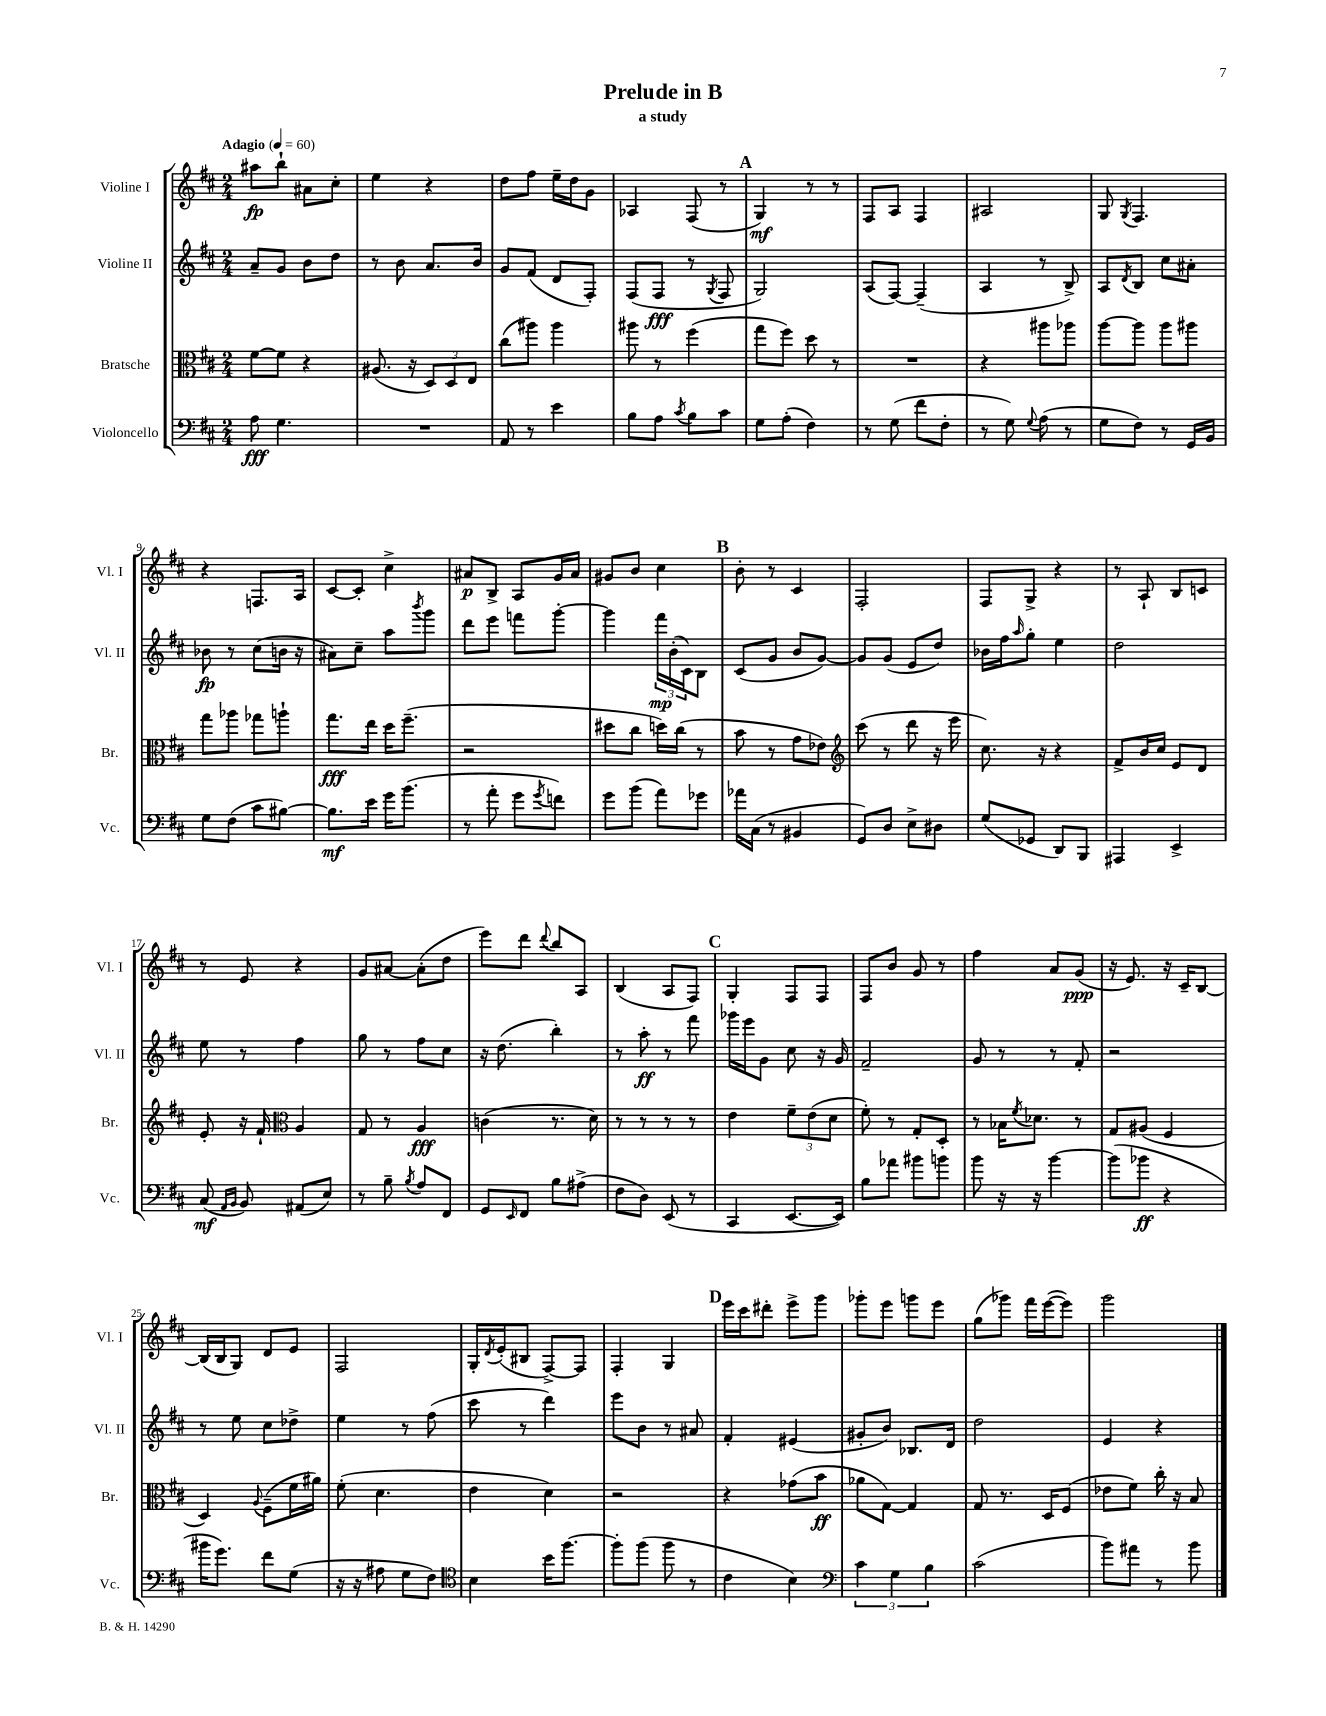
\header { title = "Prelude in B" subtitle = "a study" }
<<
\new StaffGroup <<
\new Staff = "s0" \with { instrumentName = "Violine I" shortInstrumentName = "Vl. I" } {
    \clef treble \key d \major \numericTimeSignature \time 2/4 \tempo "Adagio" 4 = 60
    ais''8\fp b''8-! ais'8 cis''8-. |
    e''4 r4 |
    d''8 fis''8 e''16-- d''16 g'8 |
    aes4 fis8( r8 |
    \mark \markup { \bold "A" } g4\mf) r8 r8 |
    fis8 a8 fis4 |
    ais2 |
    g8 \acciaccatura { g8 } fis4. |
    r4 f8. a16 |
    cis'8~ cis'8-. cis''4-> |
    ais'8\p b8-> a8 g'16 ais'16 |
    gis'8 b'8 cis''4 |
    \mark \markup { \bold "B" } b'8-. r8 cis'4 |
    fis2-. |
    fis8 g8-> r4 |
    r8 a8-! b8 c'8 |
    r8 e'8 r4 |
    g'8 ais'8~ ais'8-.( d''8 |
    e'''8) d'''8 \appoggiatura { d'''8 } b''8 a8 |
    b4( a8 fis8) |
    \mark \markup { \bold "C" } g4-. fis8 fis8 |
    fis8 b'8 g'8 r8 |
    fis''4 a'8 g'8\ppp( |
    r16 e'8.) r16 cis'16-- b8~ |
    b16( b16 g8) d'8 e'8 |
    fis2 |
    g16-. \acciaccatura { d'8 } e'16-.( bis8 fis8~->) fis8 |
    fis4-. g4 |
    \mark \markup { \bold "D" } e'''16 cis'''16 dis'''8-. e'''8-> g'''8 |
    ges'''8-. e'''8 g'''8 e'''8 |
    g''8( ges'''8) fis'''16 e'''16~( e'''8) |
    g'''2 \bar "|." |
}
\new Staff = "s1" \with { instrumentName = "Violine II" shortInstrumentName = "Vl. II" } {
    \clef treble \key d \major \numericTimeSignature \time 2/4
    a'8-- g'8 b'8 d''8 |
    r8 b'8 a'8. b'16 |
    g'8 fis'8( d'8 fis8-.) |
    fis8( fis8\fff r8 \acciaccatura { g8 } fis8 |
    \mark \markup { \bold "A" } g2) |
    a8( fis8~) fis4--( |
    a4 r8 b8->) |
    a8 \acciaccatura { d'8 } b8 cis''8 ais'8-. |
    bes'8\fp r8 cis''8( b'16 r16 |
    ais'8) cis''8-- a''8 \acciaccatura { b'''8 } g'''8 |
    d'''8 e'''8 f'''8 g'''8~-. |
    g'''4 \tuplet 3/2 { fis'''16\mp b'16-.( cis'16) } b8 |
    \mark \markup { \bold "B" } cis'8( g'8 b'8 g'8~) |
    g'8 g'8( e'8 d''8) |
    bes'16 fis''16 \grace { a''16 } g''8-. e''4 |
    d''2 |
    e''8 r8 fis''4 |
    g''8 r8 fis''8 cis''8 |
    r16 d''8.( b''4-.) |
    r8 a''8-.\ff r8 fis'''8 |
    \mark \markup { \bold "C" } ges'''16 e'''16 g'8 cis''8 r16 g'16 |
    fis'2-- |
    g'8 r8 r8 fis'8-. |
    r2 |
    r8 e''8 cis''8 des''8-> |
    e''4 r8 fis''8( |
    cis'''8 r8 d'''4) |
    e'''8 b'8 r8 ais'8 |
    \mark \markup { \bold "D" } fis'4-. eis'4( |
    gis'8-. b'8) bes8. d'16 |
    d''2 |
    e'4 r4 \bar "|." |
}
\new Staff = "s2" \with { instrumentName = "Bratsche" shortInstrumentName = "Br." } {
    \clef alto \key d \major \numericTimeSignature \time 2/4
    fis'8~ fis'8 r4 |
    ais8.( r16 \tuplet 3/2 { d8) d8 e8 } |
    cis''8( ais''8) ais''4 |
    ais''8 r8 fis''4( |
    \mark \markup { \bold "A" } g''8 fis''8) d''8 r8 |
    R2 |
    r4 ais''8 aes''8 |
    a''8~ a''8 a''8 ais''8 |
    g''8 aes''8 ges''8 a''8-! |
    g''8.\fff e''16 d''16 fis''8.--( |
    r2 |
    dis''8 cis''8 d''16) cis''16( r8 |
    \mark \markup { \bold "B" } b'8 r8 g'8 ees'8) |
    \clef treble cis'''8( r8 d'''8 r16 e'''16 |
    cis''8.) r16 r4 |
    fis'8-> b'16 cis''16 e'8 d'8 |
    e'8-. r16 fis'16-! \clef alto a4 |
    g8 r8 a4\fff |
    c'4( r8. d'16) |
    r8 r8 r8 r8 |
    \mark \markup { \bold "C" } e'4 \tuplet 3/2 { fis'8-- e'8( d'8 } |
    fis'8-.) r8 g8-. d8-. |
    r8 bes16 \acciaccatura { fis'8 } des'8. r8 |
    g8 ais8( fis4 |
    d4) \appoggiatura { a8 } fis8--( fis'16 ais'16) |
    fis'8-.( d'4. |
    e'4 d'4) |
    r2 |
    \mark \markup { \bold "D" } r4 ges'8( b'8\ff |
    aes'8 g8~) g4 |
    g8 r8. d16 fis8( |
    ees'8 fis'8) cis''16-. r16 b8 \bar "|." |
}
\new Staff = "s3" \with { instrumentName = "Violoncello" shortInstrumentName = "Vc." } {
    \clef bass \key d \major \numericTimeSignature \time 2/4
    a8\fff g4. |
    R2 |
    a,8 r8 e'4 |
    b8 a8 \acciaccatura { cis'8 } b8 cis'8 |
    \mark \markup { \bold "A" } g8 a8-.( fis4) |
    r8 g8( fis'8 fis8-. |
    r8 g8) \appoggiatura { g8 } a8( r8 |
    g8 fis8) r8 g,16 b,16 |
    g8 fis8( cis'8 bis8~) |
    bis8.\mf e'16 g'16 b'8.( |
    r8 a'8-. g'8 \acciaccatura { g'8 } f'8) |
    g'8 b'8( a'8) ges'8 |
    \mark \markup { \bold "B" } aes'16 cis16( r8 bis,4 |
    g,8) d8 e8-> dis8 |
    g8( ges,8 d,8) b,,8 |
    ais,,4 e,4-> |
    cis8\mf( \grace { a,16 b,16 } b,8) ais,8( e8) |
    r8 b8-- \acciaccatura { b8 } a8 fis,8 |
    g,8 \grace { e,16 } fis,8 b8 ais8->( |
    fis8 d8) e,8( r8 |
    \mark \markup { \bold "C" } cis,4 e,8.~ e,16) |
    b8 aes'8 bis'8 b'8 |
    b'8 r16 r16 b'4~ |
    b'8( bes'8\ff r4 |
    bis'16 g'8.) fis'8 g8( |
    r16 r16 ais8 g8 fis8) |
    \clef tenor b4 b'16 fis''8.~ |
    fis''8-. fis''8( fis''8 r8 |
    \mark \markup { \bold "D" } cis'4 b4) |
    \clef bass \tuplet 3/2 { cis'4 g4 b4 } |
    cis'2( |
    b'8) ais'8 r8 b'8 \bar "|." |
}
>>
>>
